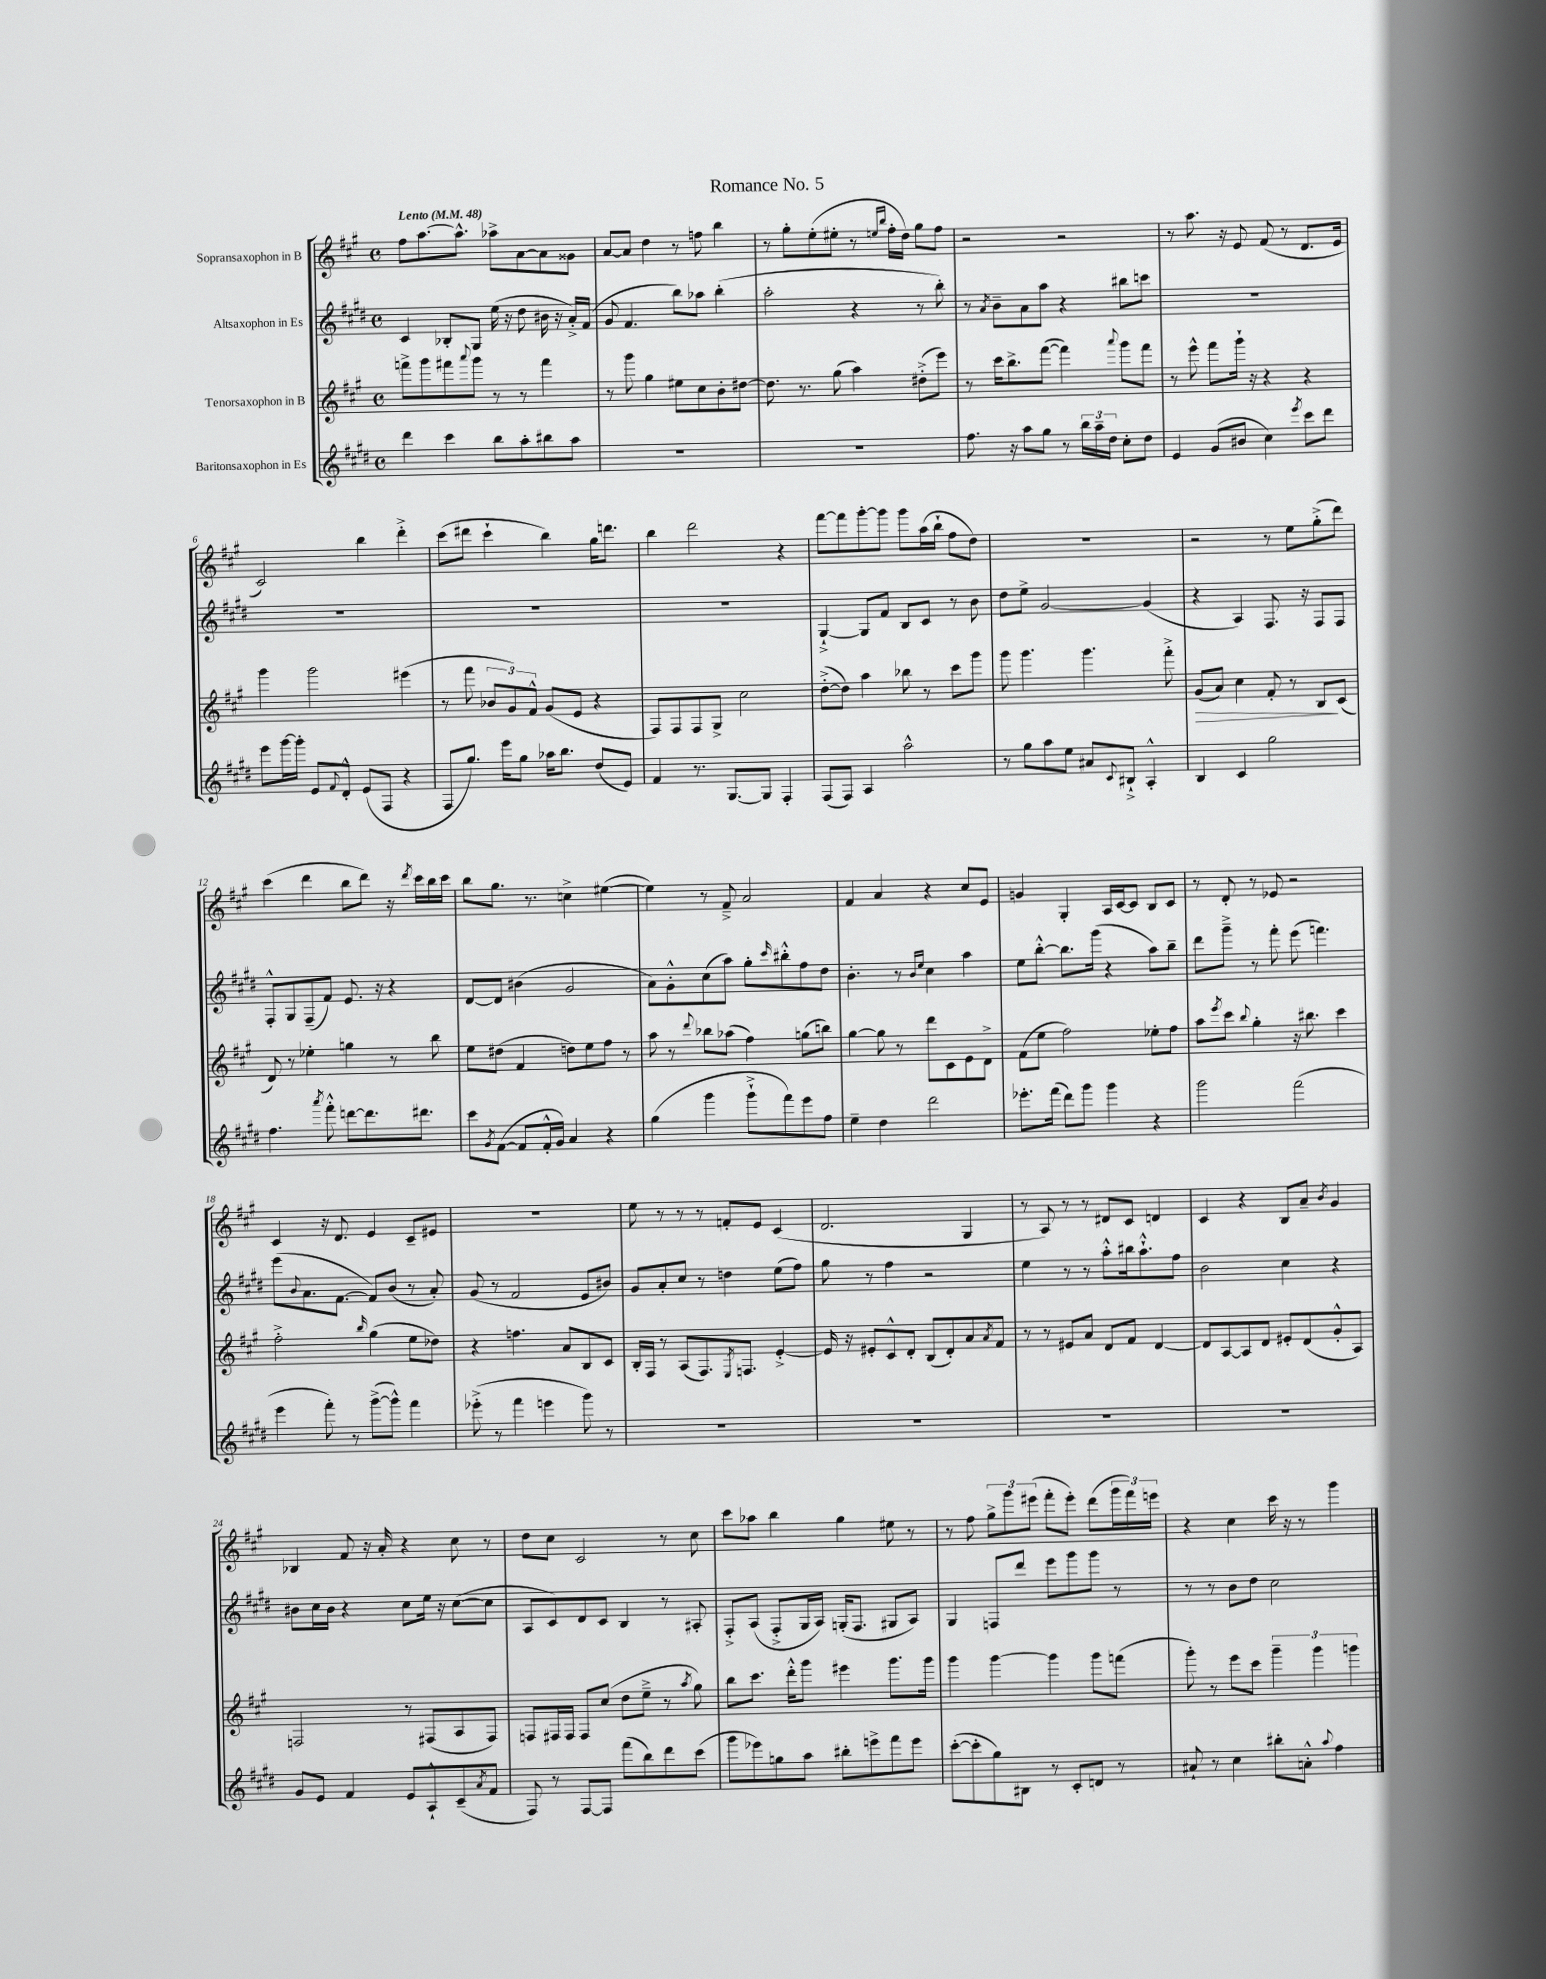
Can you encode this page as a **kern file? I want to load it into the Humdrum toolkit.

**kern	**kern	**kern	**kern
*staff4	*staff3	*staff2	*staff1
*clefG2	*clefG2	*clefG2	*clefG2
*k[f#c#g#d#]	*k[f#c#g#]	*k[f#c#g#d#]	*k[f#c#g#]
*M4/4	*M4/4	*M4/4	*M4/4
*met(c)	*met(c)	*met(c)	*met(c)
*MM48	*MM48	*MM48	*MM48
4ddd#	8fff^	4c#	8ff#
.	8ggg#	.	[8.aa
4ccc#	8fff#	8B-'	.
.	.	.	8.aa^^]
.	8qqaaa	.	.
.	8ggg#	8G#	.
8bb	8r	(16ee	8aa-^
.	.	16r	.
8aa'	8r	8dd#	[8a
8bb#	4fff#	16b#	8a]
.	.	16r	.
8aa	.	16a'^)	8g##
.	.	(16f#	.
=	=	=	=
1r	8r	8g#	[8a
.	8ggg#	4.f#	8a]
.	4gg#	.	4dd
.	8ee#	8bb)	8r
.	8cc#	8aa-	8ff
.	8b'	(4bb'	4bb
.	[8dd#	.	.
=	=	=	=
1r	8.dd#]	2aa'	8r
.	.	.	8gg#'
.	8.r	.	.
.	.	.	(8ee'
.	(8gg#	.	8ee#'
.	4aa)	4r	8r
.	.	.	16qqee
.	.	.	16qqbb
.	.	.	16ff#'
.	.	.	16dd)
.	(8dd#'^	8r	8gg#
.	8eee)	8bb')	8ff#
=	=	=	=
8.ff#	8r	8r	2r
.	.	8qa	.
.	16ccc#	8b~	.
16r	8.bb^	.	.
8aa	.	8a	.
8gg#	([8fff#	8aa	.
8r	4fff#])	4r	2r
24bb	.	.	.
24aa~	.	.	.
24dd#	.	.	.
.	8qqaaa	.	.
8cc#'	8ggg#	8bb#	.
8dd#	8fff#	8ccc	.
=	=	=	=
4e	8r	1r	8r
.	8eee^^	.	8.aa
(8g#	8fff#	.	.
.	.	.	16r
8b#	16ggg#`	.	8e
.	16r	.	.
4cc#)	4r	.	(8f#
.	.	.	8r
8qeee	.	.	.
8ccc#	4r	.	8.d
8ddd#	.	.	.
.	.	.	16e
=	=	=	=
8eee	4ggg#	1r	2c#)
[16ggg#	.	.	.
16ggg#']	.	.	.
8e	2ggg#	.	.
8qqf#	.	.	.
8d#'^^	.	.	.
(8e	.	.	4bb
8F#	.	.	.
4r	(4eee#	.	4ddd'^
=	=	=	=
8F#	8r	1r	(8ccc#
8.gg#)	8fff#	.	8ddd#
.	12b-	.	4ccc#`
16eee	.	.	.
.	12g#)	.	.
8gg#	.	.	.
.	12f#^^	.	.
16aa-	(8g#	.	4bb)
8.bb	.	.	.
.	8e	.	.
(8dd#	4r	.	16gg#
.	.	.	8.ddd
8e)	.	.	.
=	=	=	=
4f#	8F#)	1r	4bb
.	8F#	.	.
8.r	8F#	.	2ddd
.	8G#^	.	.
[8.G#	.	.	.
.	2cc#	.	.
8G#]	.	.	.
4F#'	.	.	4r
=	=	=	=
(8F#	([8dd'^	[4G#`^	[8fff#
8F#)	8dd])	.	8fff#]
4A	4aa	8G#]	[8ggg#'
.	.	8f#	8ggg#]
2aa^^	8bb-	8B	8ggg#
.	8r	8c#	(16aa
.	.	.	16bb`
.	8ccc#	8r	8ff#
.	8ggg#	8b	8dd)
=	=	=	=
8r	8ggg#	8dd#	1r
8gg#	4.ggg#	8ee^	.
8aa	.	[2g#	.
8ee	.	.	.
8a#	4.ggg#	.	.
8qqc#	.	.	.
8B#`^	.	.	.
4A'^^	.	(4g#]	.
.	8fff#'^	.	.
=	=	=	=
4B	(8g#	4r	2r
.	8a)	.	.
4c#	4cc#	4A)	.
2gg#	8f#'	8.F#	8r
.	8r	.	8ee
.	.	16r	.
.	8B	8F#	(8gg#'^
.	(8c#	8F#	8ddd)
=	=	=	=
4.ff#	8d)	8F#'^^	(4ccc#
.	8r	8G#	.
.	4ee-'	(8F#~	4ddd
8qaaa	.	.	.
8fff#'^^	.	8f#)	.
[8ddd	4gg	8.e	8bb
8.ddd]	.	.	8ddd)
.	.	16r	.
.	8r	4r	16r
.	.	.	8qddd
8.ddd#	.	.	16ccc#
.	8bb	.	16bb
.	.	.	16ccc#
=	=	=	=
8ccc#	8ee	[8d#	8bb
8qg#	.	.	.
([8f#	(8dd#	8d#]	8.gg#
8f#]	4f#	(4b#	.
.	.	.	8.r
16f#'^^	.	.	.
16g#)	.	.	.
4a	8dd)	2g#	4cc^
.	8ee	.	.
4r	8ff#	.	([4ee#
.	8r	.	.
=	=	=	=
(4gg#	8aa	8a)	4ee#])
.	8r	8g#'^^	.
.	8qqddd	.	.
4ggg#	8bb-	(8cc#	8r
.	(8aa-	8aa)	8f#~^
8ggg#`^	4ff#)	8gg#'	2a
.	.	16qqccc#	.
8fff#)	.	8bb#'^^	.
8eee	(8gg	8ff#	.
8ff#	8bb)	8dd#	.
=	=	=	=
4ee~	[4gg#	4.b'	4f#
4dd#	8gg#]	.	4a
.	8r	8r	.
.	.	16qqb	.
.	.	16qqee	.
2ddd#	8ddd	4cc#	4r
.	8c#	.	.
.	8e	4aa	8cc#
.	8d^	.	8e
=	=	=	=
8.eee-'	(8f#	8ee	4g
.	8ee	[8bb'^^	.
(16fff#	.	.	.
8ddd#)	2ff#)	8.bb]	4G#'
8ggg#	.	.	.
.	.	(16ggg#	.
4ggg#	.	4r	16A
.	.	.	[16c#
.	.	.	8c#]
4r	8ee-'	8aa)	8B
.	8ff#	8bb~	8c#
=	=	=	=
2ggg#	8aa	8ddd#	8r
.	8qeee	.	.
.	8ccc#	8ggg#~^	8d'
.	8qqbb	.	.
.	4gg#'	8r	8r
.	.	8fff#'	8e-
(2fff#	16r	(8eee	2r
.	8.bb#	.	.
.	.	4.fff)	.
.	4ccc#	.	.
=	=	=	=
4eee	2ff#'^	(8eee	4c#
.	.	8qqb	.
.	.	8.a	.
8fff#')	.	.	16r
.	.	[8.f#	8.d
8r	.	.	.
.	16qqbb	.	.
([8ggg#^	(4gg#	8f#])	4e
8ggg#^^])	.	(8b	.
4fff#	8ee	8r	8c#~
.	8dd-)	8a')	8e#
=	=	=	=
(8eee-'^	4r	(8g#	1r
8r	.	8r	.
4fff#	4.ff	2f#	.
4eee	.	.	.
.	8a	.	.
8ggg#)	8B	8e	.
8r	8c#	8b#)	.
=	=	=	=
1r	16B'	8g#	8ee
.	16F#	.	.
.	8r	8a'	8r
.	(8A	8cc#	8r
.	8.F#)	8r	8r
.	.	4dd	8f'
.	8qE	.	.
.	8.F	.	.
.	.	.	8e
.	[4e'^	(8ee	(4c#
.	.	8ff#)	.
=	=	=	=
1r	16e]	8gg#	2.d
.	16r	.	.
.	8e#'	8r	.
.	8c#^^	4ff#	.
.	8d'	.	.
.	(8B	2r	.
.	8d')	.	.
.	8a	.	4G#
.	8qa	.	.
.	8f#	.	.
=	=	=	=
1r	8r	4ee	8r
.	8r	.	8A)
.	8e#	8r	8r
.	8a	8r	8r
.	8d	8aa'^^	8d#
.	8f#	16bb#	8c#
.	.	8.aa`^^	.
.	[4d	.	4d
.	.	8ff#	.
=	=	=	=
1r	8d]	2b	4c#
.	[8A	.	.
.	8A]	.	4r
.	8d	.	.
.	8e#'	4cc#	8B
.	(8d	.	8a~
.	.	.	8qb
.	8g#'^^	4r	4g#
.	8A)	.	.
=	=	=	=
8g#	2F	8b#	4B-
8e	.	16cc#	.
.	.	16b#	.
4f#	.	4r	8f#
.	.	.	16r
.	.	.	16a'
8e	8r	8cc#	4r
8A`^^	(8F#	16ee	.
.	.	16r	.
(8c#~	8A	([8cc#	8cc#
8qa	.	.	.
8f#	8F#)	8cc#]	8r
=	=	=	=
8F#)	8F	8A	8dd
8r	16F#	8c#)	8cc#
.	16F#	.	.
[8F#	8F#	8d#	2c#
8F#]	(8cc#	8c#	.
(8fff#	8dd	4B	.
8bb)	8ee~^	.	.
8ddd#	8r	8r	8r
.	8qaa	.	.
(8ccc#	8gg#)	8A#'	8cc#
=	=	=	=
8ggg#	8bb	8F#'^	8ccc#
8eee-)	8.ccc#	(8A	8aa-
8gg	.	8F#'^	4bb
.	16ddd'^^	.	.
8aa	8ggg#	16G#	.
.	.	16A)	.
8bb#'	4eee#	(16G'	4gg#
.	.	8.F#	.
8eee^	.	.	.
8fff#	8.ggg#	8G#	8ee#
8eee	.	8A)	8r
.	16ggg#	.	.
=	=	=	=
([8ccc#'	4ggg#	4G#	8r
8ccc#']	.	.	8ff#
8gg#)	[4ggg#	8F	12gg#^
.	.	.	12ggg#
8B#	.	8ddd#	.
.	.	.	(12eee#
8r	4ggg#]	8eee	8fff#'
8c#'	.	8ggg#	8eee#')
8d	8ggg#	8ggg#	(8ddd
8r	(8fff	8r	24ggg#
.	.	.	24fff#)
.	.	.	24eee
=	=	=	=
8a#`	8ggg#')	8r	4r
8r	8r	8r	.
4cc#	8eee	8b	4cc#
.	8ccc#	8dd#	.
8bb#'	6ggg#~	2cc#	16ccc#
.	.	.	16r
8a'^^	.	.	8r
.	6ggg#	.	.
8qqaa	.	.	.
4ff#	.	.	4ggg#
.	6ggg	.	.
==	==	==	==
*-	*-	*-	*-
